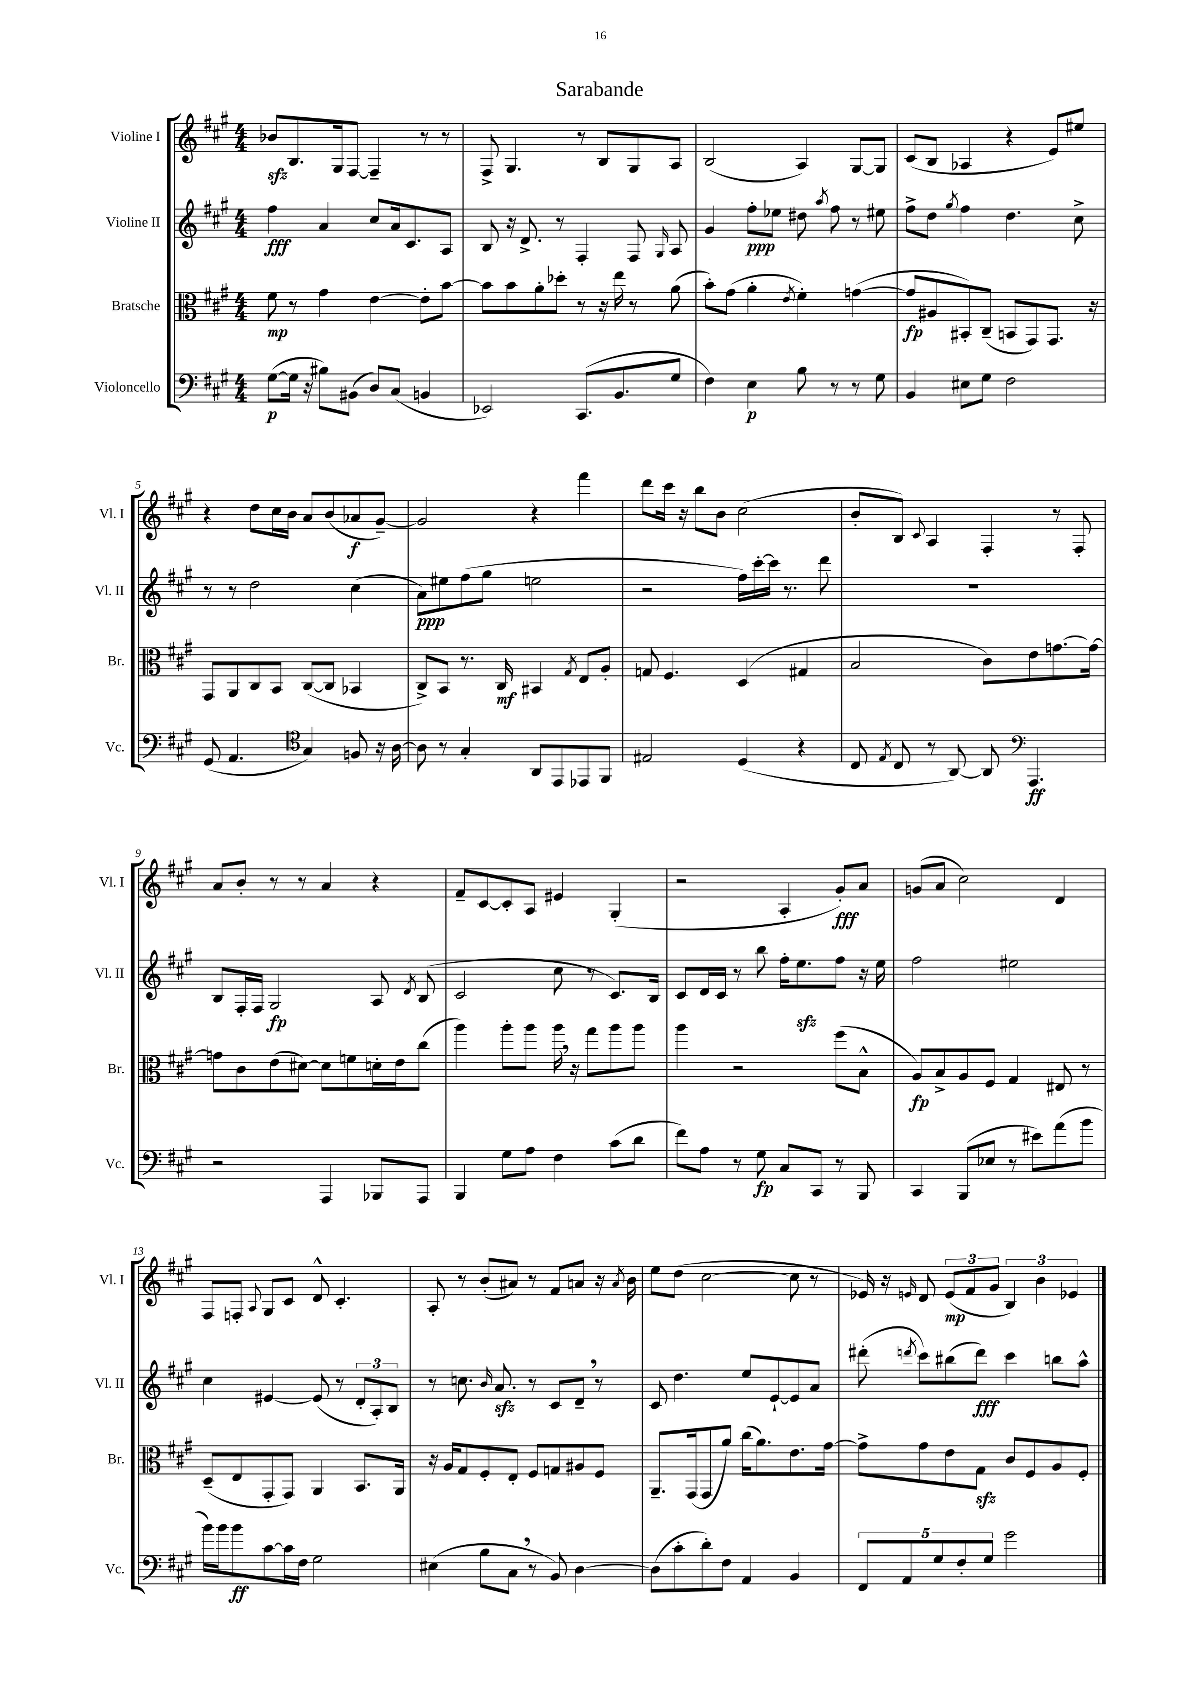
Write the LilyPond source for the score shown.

\header { title = "Sarabande" }
<<
\new StaffGroup <<
\new Staff = "s0" \with { instrumentName = "Violine I" shortInstrumentName = "Vl. I" } {
    \clef treble \key a \major \numericTimeSignature \time 4/4
    \autoBeamOff bes'8[\sfz b8. gis16 fis8]~ fis4-- r8 r8 |
    fis8-> gis4. r8 b8[ gis8 a8] |
    b2( a4) gis8[~ gis8] |
    cis'8[( b8] aes4 r4 e'8[) eis''8] |
    r4 d''8[ cis''16 b'16] a'8[ b'8( aes'8\f gis'8]~--) |
    gis'2 r4 fis'''4 |
    d'''8[ cis'''16] r16 b''8[ b'8] cis''2( |
    b'8[-. b8]) \appoggiatura { cis'8 } a4 fis4-. r8 fis8-. |
    a'8[ b'8]-. r8 r8 a'4 r4 |
    fis'8[-- cis'8~ cis'8-. a8] eis'4 gis4-.( |
    r2 a4-. gis'8[-.\fff) a'8] |
    g'8[( a'8] cis''2) d'4 |
    fis8[ f8]-. \appoggiatura { a8 } gis8[ cis'8] d'8-^ cis'4.-. |
    a8-. r8 b'8[-.( ais'8]) r8 fis'8[ a'8] r16 \acciaccatura { a'8 } b'16 |
    e''8[ d''8]( cis''2~ cis''8 r8 |
    ees'16) r16 \grace { e'16 } d'8 \tuplet 3/2 { e'8[\mp( fis'8 gis'8] } \tuplet 3/2 { b4) b'4 ees'4 } \bar "|." |
}
\new Staff = "s1" \with { instrumentName = "Violine II" shortInstrumentName = "Vl. II" } {
    \clef treble \key a \major \numericTimeSignature \time 4/4
    \autoBeamOff fis''4\fff a'4 cis''8[ a'16 cis'8. a8] |
    b8 r16 d'8.-> r8 fis4-. fis8 \grace { gis16 } a8 |
    gis'4 fis''8[-.\ppp ees''8] dis''8 \acciaccatura { a''8 } fis''8 r8 eis''8 |
    fis''8[-> d''8] \acciaccatura { gis''8 } fis''4 d''4. cis''8-> |
    r8 r8 d''2 cis''4( |
    a'8[\ppp) eis''8 fis''8( gis''8] e''2 |
    r2 fis''16[) cis'''16~-. cis'''16] r8. d'''8 |
    R1 |
    b8[ fis16-. fis16] gis2\fp a8 \acciaccatura { d'8 } b8( |
    cis'2 cis''8 r8 cis'8.[) b16] |
    cis'8[ d'16 cis'16] r8 b''8 fis''16[-. e''8.\sfz fis''8] r16 e''16 |
    fis''2 eis''2 |
    cis''4 eis'4~ eis'8( r8 \tuplet 3/2 { d'8[-. a8-.) b8] } |
    r8 c''8. \grace { b'16 } a'8.\sfz r8 cis'8[ d'8]-- \breathe r8 |
    cis'8 d''4. e''8[ e'8~-! e'8 a'8] |
    dis'''8-.( \acciaccatura { d'''8 } cis'''8[) bis''8( d'''8]\fff) cis'''4 b''8[ a''8]-^ \bar "|." |
}
\new Staff = "s2" \with { instrumentName = "Bratsche" shortInstrumentName = "Br." } {
    \clef alto \key a \major \numericTimeSignature \time 4/4
    \autoBeamOff fis'8\mp r8 gis'4 e'4~ e'8[-. b'8]~ |
    b'8[ b'8 a'8-. des''8]-. r8 r16 e''16 r8 a'8( |
    b'8[-.) gis'8]( a'4-. \acciaccatura { e'8 } fis'4-.) g'4~( |
    g'8[\fp ais8 bis,8-.) cis8]--( b,8[ gis,8) gis,8.] r16 |
    gis,8[ a,8 cis8 b,8] cis8[~( cis8] bes,4 |
    cis8[->) b,8] r8. cis16\mf bis,4 \acciaccatura { gis8 } e8[ a8]-. |
    g8 fis4. d4( gis4 |
    b2 cis'8[) e'8 g'8.~ g'16]~ |
    g'8[ cis'8 e'8( dis'8]~) dis'8[ f'8 d'16-. e'16 cis''8]( |
    a''4) a''8[-. a''8] a''16 \breathe r16 gis''8[ a''8 a''8] |
    a''4 r2 fis''8[( b8]-^ |
    a8[\fp) b8-> a8 fis8] gis4 eis8 r8 |
    d8[--( e8 gis,8-. gis,8]) a,4 b,8.[ a,16] |
    r16 a16[ gis8 fis8-. e8]-. fis8[ g8 ais8 fis8] |
    a,8.[-- gis,16( gis,8 a'8]) cis''16[( a'8.) e'8. gis'16]~ |
    gis'8[-> gis'8 e'8 gis8]\sfz cis'8[ fis8 a8 fis8]-. \bar "|." |
}
\new Staff = "s3" \with { instrumentName = "Violoncello" shortInstrumentName = "Vc." } {
    \clef bass \key a \major \numericTimeSignature \time 4/4
    \autoBeamOff gis8[~\p( gis16] r16 bis8[) bis,8]( d8[) cis8]( b,4 |
    ees,2) cis,8.[( b,8. gis8] |
    fis4) e4\p b8 r8 r8 gis8 |
    b,4 eis8[ gis8] fis2 |
    gis,8( a,4. \clef tenor gis4) f8 r16 a16~ |
    a8 r8 gis4-. a,8[ e,8 ees,8 fis,8] |
    eis2 d4( r4 |
    cis8 \acciaccatura { e8 } cis8 r8 a,8~) a,8 \clef bass a,,4.\ff |
    r2 a,,4 bes,,8[ a,,8] |
    b,,4 gis8[ a8] fis4 cis'8[( d'8] |
    fis'8[) a8] r8 gis8\fp cis8[ cis,8] r8 b,,8 |
    cis,4 b,,8[( ees8] r8 eis'8[) a'8( b'8] |
    b'16[) b'16 b'8\ff cis'8~ cis'16 fis16] gis2 |
    eis4( b8[ cis8] \breathe r8 b,8) d4~ |
    d8[( cis'8-. d'8-.) fis8] a,4 b,4 |
    \tuplet 5/4 { fis,8[ a,8 gis8 fis8-. gis8] } gis'2 \bar "|." |
}
>>
>>
